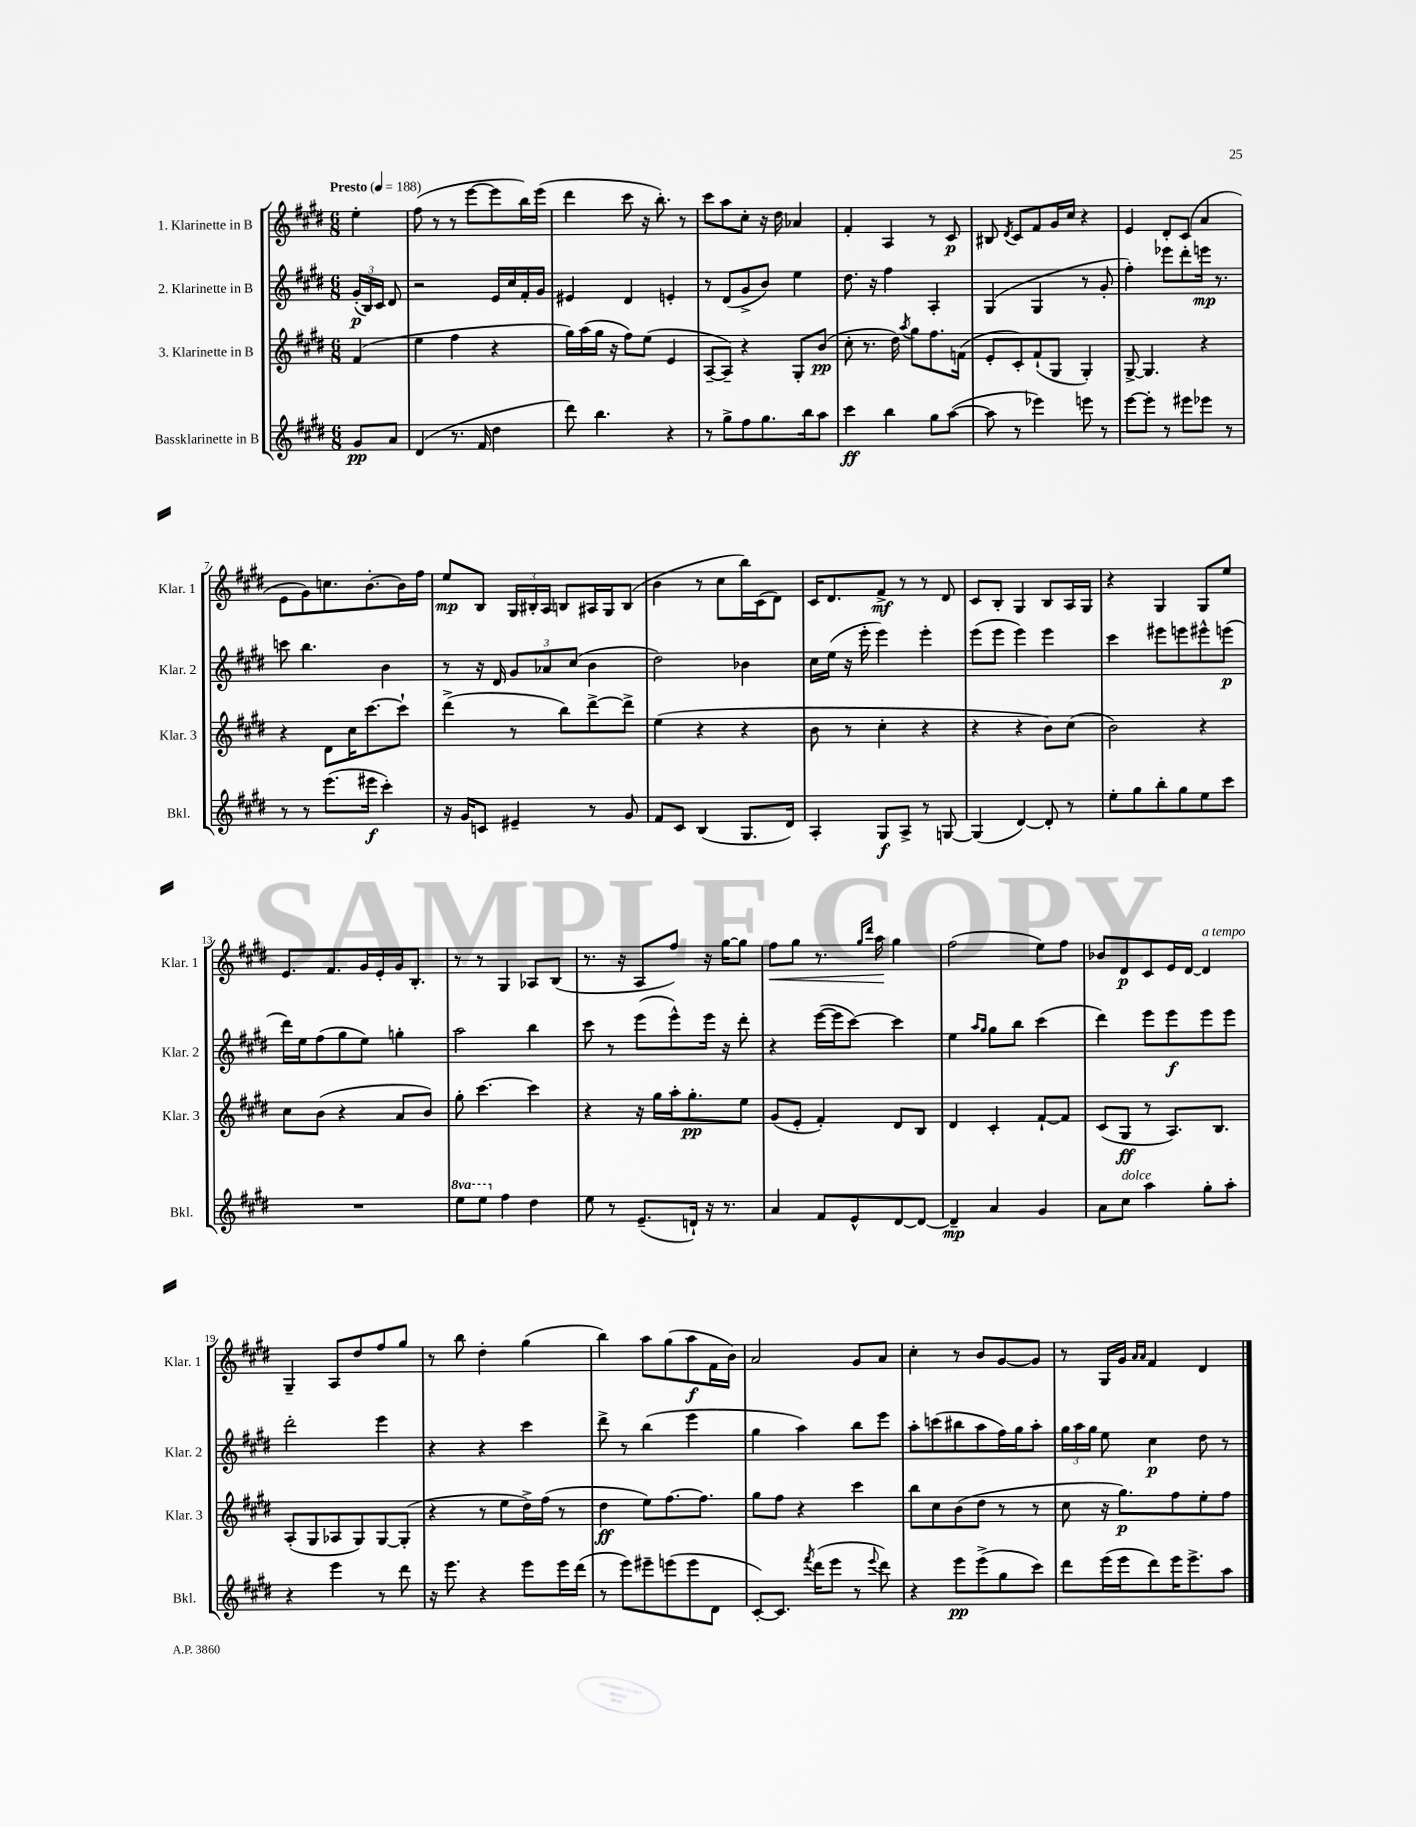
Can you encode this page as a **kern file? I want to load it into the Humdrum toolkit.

**kern	**dynam	**kern	**dynam	**kern	**dynam	**kern	**dynam
*part4	*part4	*part3	*part3	*part2	*part2	*part1	*part1
*staff4	*staff4	*staff3	*staff3	*staff2	*staff2	*staff1	*staff1
*I"Bassklarinette in B	*	*I"3. Klarinette in B	*	*I"2. Klarinette in B	*	*I"1. Klarinette in B	*
*I'Bkl.	*	*I'Klar. 3	*	*I'Klar. 2	*	*I'Klar. 1	*
*clefG2	*	*clefG2	*	*clefG2	*	*clefG2	*
*k[f#c#g#d#]	*	*k[f#c#g#d#]	*	*k[f#c#g#d#]	*	*k[f#c#g#d#]	*
*M6/8	*	*M6/8	*	*M6/8	*	*M6/8	*
*MM188	*	*MM188	*	*MM188	*	*MM188	*
=	=	=	=	=	=	=	=
!	!	!	!	!	!	!LO:TX:a:B:t=Presto	!
8g#/L	pp	(4f#/	.	(24g#'/LL	p	4ee'\	.
.	.	.	.	24B/)	.	.	.
.	.	.	.	24c#/JJ	.	.	.
8a/J	.	.	.	8d#/	.	.	.
=1	=1	=1	=1	=1	=1	=1	=1
(4d#/	.	4ee\	.	2r	.	(8ff#\	.
.	.	.	.	.	.	8r	.
8.r	.	4ff#\	.	.	.	8r	.
.	.	.	.	.	.	[8eee\L	.
16f#/	.	.	.	.	.	.	.
4dd#\	.	4r	.	16e/LL	.	8eee\]	.
.	.	.	.	16cc#/	.	.	.
.	.	.	.	16f#'/	.	16bb\L)	.
.	.	.	.	16g#/JJ	.	(16eee\JJ	.
=2	=2	=2	=2	=2	=2	=2	=2
8ddd#\)	.	16gg#\LL)	.	4e#X/	.	4ddd#\	.
.	.	(16aa\	.	.	.	.	.
4.bb\	.	16gg#\JJ	.	.	.	.	.
.	.	16r	.	.	.	.	.
.	.	8ff#\L)	.	4d#/	.	8ccc#\	.
.	.	(8ee\J	.	.	.	16r	.
.	.	.	.	.	.	8.bb'\)	.
4r	.	4e/	.	4en'/	.	.	.
.	.	.	.	.	.	8r	.
=3	=3	=3	=3	=3	=3	=3	=3
8r	.	[8A~/L	.	8r	.	8ccc#\L	.
8gg#^\L	.	8A~/J])	.	(8d#/L	.	8aa\	.
8ff#\	.	4r	.	8g#^/	.	8cc#'\J	.
8.gg#\	.	.	.	8b/J)	.	16r	.
.	.	.	.	.	.	16dd#\	.
.	.	8G#'/L	.	4ee\	.	4a-X/	.
16bb\k	.	.	.	.	.	.	.
8aa\J	.	(8b/J	pp	.	.	.	.
=4	=4	=4	=4	=4	=4	=4	=4
4ccc#\	ff	8cc#'\	.	8.dd#\	.	4f#'/	.
.	.	8.r	.	.	.	.	.
.	.	.	.	16r	.	.	.
4bb\	.	.	.	4ff#\	.	4A/	.
.	.	16dd#\)	.	.	.	.	.
.	.	8qaa/	.	.	.	.	.
.	.	8gg#\L	.	.	.	.	.
8gg#\L	.	8.ff#\	.	4A'/	.	8r	.
([8aa\J	.	.	.	.	.	8c#/	p
.	.	(16fn\Jk	.	.	.	.	.
=5	=5	=5	=5	=5	=5	=5	=5
8aa\]	.	8e'/L	.	(4G#/	.	8B#X/	.
.	.	.	.	.	.	8qd#/	.
8r	.	8c#'/)	.	.	.	8c#/L	.
4eee-X\)	.	(8f#`/	.	4G#/	.	8f#/	.
.	.	8G#/J	.	.	.	16g#/L	.
.	.	.	.	.	.	16cc#/JJ	.
8eeen\	.	4G#'/)	.	8r	.	4r	.
8r	.	.	.	8g#'/	.	.	.
=6	=6	=6	=6	=6	=6	=6	=6
[8eee\L	.	[8G#^/	.	4ff#'\)	.	4e/	.
8eee'\J]	.	4.G#/]	.	.	.	.	.
8r	.	.	.	8eee-X\L	.	8d#'/L	.
8eee#X\L	.	.	.	8ddd#'\	.	(8c#/J	.
8eee-X\J	.	4r	.	16eeen\Jk	mp	4a/	.
.	.	.	.	8.r	.	.	.
8r	.	.	.	.	.	.	.
!!LO:LB:g=z
=7	=7	=7	=7	=7	=7	=7	=7
8r	.	4r	.	8cccn\	.	8e\L	.
8r	.	.	.	4.bb\	.	8g#\)	.
(8.eee\L	.	8d#\L	.	.	.	8.ccn\	.
.	.	16cc#\K	.	.	.	.	.
16eee#X\Jk	f	[8.ccc#\	.	.	.	[8.b'\	.
4ccc#'\)	.	.	.	4b\	.	.	.
.	.	8ccc#`\J]	.	.	.	16b\L]	.
.	.	.	.	.	.	16ff#\JJ	.
=8	=8	=8	=8	=8	=8	=8	=8
16r	.	(4ddd#^\	.	8r	.	8ee/L	mp
16g#/KL	.	.	.	.	.	.	.
8cn/J	.	.	.	16r	.	8B/J	.
.	.	.	.	16d#/	.	.	.
4e#X~/	.	8r	.	12g#/L	.	24G#/LL	.
.	.	.	.	.	.	24B#X'/	.
.	.	.	.	12a-X/	.	24A/JJ	.
.	.	8bb\L)	.	.	.	8Bn/L	.
.	.	.	.	(12cc#/J	.	.	.
8r	.	[8ddd#^\	.	4b\	.	16A#X/L	.
.	.	.	.	.	.	16G#/J	.
8g#/	.	8ddd#^\J]	.	.	.	(8B/J	.
=9	=9	=9	=9	=9	=9	=9	=9
8f#/L	.	(4ee\	.	2dd#\)	.	4b\	.
8c#/J	.	.	.	.	.	.	.
(4B/	.	4r	.	.	.	8r	.
.	.	.	.	.	.	8cc#\L	.
8.G#/L	.	4r	.	4b-X\	.	16bb\L)	.
.	.	.	.	.	.	(16c#\J	.
.	.	.	.	.	.	8d#\J)	.
16d#/Jk)	.	.	.	.	.	.	.
=10	=10	=10	=10	=10	=10	=10	=10
4A'/	.	8b\	.	16cc#\LL	.	16c#/KL	.
.	.	.	.	(16ee\JJ	.	8.d#/	.
.	.	8r	.	16r	.	.	.
.	.	.	.	16eee'\	.	.	.
8G#/L	f	4cc#'\	.	4eee\)	.	8f#^/J	mf
8A^/J	.	.	.	.	.	8r	.
8r	.	4r	.	4eee'\	.	8r	.
[8Gn/	.	.	.	.	.	8d#/	.
=11	=11	=11	=11	=11	=11	=11	=11
(4G/]	.	4r	.	(8eee\L	.	8c#/L	.
.	.	.	.	8eee\J	.	8B'/J	.
[4d#/)	.	4r	.	4eee\)	.	4G#/	.
8d#'/]	.	8b\L)	.	4eee\	.	8B/L	.
8r	.	(8cc#\J	.	.	.	16A/L	.
.	.	.	.	.	.	16G#/JJ	.
=12	=12	=12	=12	=12	=12	=12	=12
8ee'\L	.	2b\)	.	4ccc#\	.	4r	.
8gg#\	.	.	.	.	.	.	.
8bb'\	.	.	.	8eee#X\L	.	4G#/	.
8gg#\	.	.	.	8eeen\	.	.	.
8ee\	.	4r	.	8eee#X^^\	.	8G#/L	.
8ccc#\J	.	.	.	(8eeen\J	p	8ee/J	.
!!LO:LB:g=z
=13	=13	=13	=13	=13	=13	=13	=13
2.r	.	8cc#\L	.	16ddd#\LL)	.	8.e/L	.
.	.	.	.	16ee\J	.	.	.
.	.	(8b\J	.	(8ff#\	.	.	.
.	.	.	.	.	.	8.f#/	.
.	.	4r	.	8gg#\	.	.	.
.	.	.	.	8ee\J)	.	16g#/L	.
.	.	.	.	.	.	16e'/	.
.	.	8a/L	.	4ggn'\	.	16g#/J	.
.	.	.	.	.	.	8.B'/J	.
.	.	8b/J)	.	.	.	.	.
=14	=14	=14	=14	=14	=14	=14	=14
*8va	*	*	*	*	*	*	*
8eee\L	.	8gg#'\	.	2aa\	.	8r	.
8eee\J	.	[4.ccc#\	.	.	.	8r	.
*X8va	*	*	*	*	*	*	*
4ff#\	.	.	.	.	.	4G#/	.
4dd#\	.	4ccc#\]	.	4bb\	.	8A-X/L	.
.	.	.	.	.	.	(8B/J	.
=15	=15	=15	=15	=15	=15	=15	=15
8ee\	.	4r	.	8ccc#\	.	8.r	.
8r	.	.	.	8r	.	.	.
.	.	.	.	.	.	16r	.
(8.e~/L	.	16r	.	(8eee\L	.	8A/L	.
.	.	16gg#\LL	.	.	.	.	.
.	.	16aa'\J	.	8eee^^\)	.	8ff#/J)	.
16dn`/Jk)	.	8.gg#'\	pp	.	.	.	.
16r	.	.	.	16eee\Jk	.	16r	.
8.r	.	.	.	16r	.	[16gg#\KL	.
.	.	8ee\J	.	8ddd#'\	.	8gg#\J]	.
=16	=16	=16	=16	=16	=16	=16	=16
!	!	!	!	!	!	!	!LO:HP:b
4a/	.	(8g#/L	.	4r	.	8ff#\L	<
.	.	8e'/J	.	.	.	8gg#\J	.
8f#/L	.	4f#'/)	.	([16eee\LL	.	8.r	.
.	.	.	.	16eee\J]	.	.	.
8e^^/	.	.	.	[8ccc#\J)	.	.	.
.	.	.	.	.	.	16qqgg#/LL	.
.	.	.	.	.	.	16qqddd#/JJ	.
.	.	.	.	.	.	16aa\	.
[8d#/	.	8d#/L	.	4ccc#\]	.	4gg#\	[
8d#/J_	.	8B/J	.	.	.	.	.
=17	=17	=17	=17	=17	=17	=17	=17
4d#~/]	mp	4d#/	.	4ee\	.	(2ff#\	.
.	.	.	.	16qqaa/LL	.	.	.
.	.	.	.	16qqgg#/JJ	.	.	.
4a/	.	4c#'/	.	8gg#\L	.	.	.
.	.	.	.	8bb\J	.	.	.
4g#/	.	[8f#`/L	.	(4ccc#\	.	8ee\L)	.
.	.	8f#/J]	.	.	.	8ff#\J	.
=18	=18	=18	=18	=18	=18	=18	=18
8a\L	.	(8c#/L	.	4ddd#\)	.	8b-X/L	.
!LO:TX:a:i:t=dolce	!	!	!	!	!	!	!
8cc#\J	.	8G#/J	ff	.	.	8d#/	p
4aa\	.	8r	.	8eee\L	.	8c#/	.
.	.	8.A/L)	.	8eee\	f	16e/L	.
.	.	.	.	.	.	[16d#/JJ	.
!	!	!	!	!	!	!LO:TX:a:i:t=a tempo	!
8gg#'\L	.	.	.	8eee\	.	4d#/]	.
.	.	8.B/J	.	.	.	.	.
8aa'\J	.	.	.	8eee\J	.	.	.
!!LO:LB:g=z
=19	=19	=19	=19	=19	=19	=19	=19
4r	.	(8A'/L	.	2ddd#'\	.	4G#~/	.
.	.	8G#/	.	.	.	.	.
4eee\	.	8A-X/	.	.	.	8A/L	.
.	.	8G#/)	.	.	.	8dd#/	.
8r	.	[8G#/	.	4eee\	.	8ff#/	.
8ddd#\	.	(8G#'/J]	.	.	.	8gg#/J	.
=20	=20	=20	=20	=20	=20	=20	=20
16r	.	4r	.	4r	.	8r	.
8.eee\	.	.	.	.	.	.	.
.	.	.	.	.	.	8bb\	.
4r	.	8r	.	4r	.	4dd#'\	.
.	.	8ee\L	.	.	.	.	.
8eee\L	.	16dd#^\L)	.	4ccc#\	.	(4gg#\	.
.	.	(16ff#\JJ	.	.	.	.	.
16eee\L	.	8r	.	.	.	.	.
(16ddd#\JJ	.	.	.	.	.	.	.
=21	=21	=21	=21	=21	=21	=21	=21
8r	.	4dd#\	ff	8ddd#^\	.	4bb\)	.
8eee\L)	.	.	.	8r	.	.	.
8eee#X~\	.	8ee\L)	.	(4bb\	.	8aa\L	.
(8eeen\	.	[8.ff#\	.	.	.	(8gg#\	.
8eee\	.	.	.	4eee\	.	8aa\	f
.	.	8.ff#\J]	.	.	.	.	.
8d#\J	.	.	.	.	.	16f#\L	.
.	.	.	.	.	.	16b\JJ)	.
=22	=22	=22	=22	=22	=22	=22	=22
[8c#'/L)	.	8gg#\L	.	4gg#\	.	2a/	.
8.c#/J]	.	8ff#\J	.	.	.	.	.
.	.	4r	.	4aa\)	.	.	.
8qfff#/	.	.	.	.	.	.	.
(16ddd#\KL	.	.	.	.	.	.	.
8eee\J	.	.	.	.	.	.	.
8r	.	4ccc#\	.	8bb\L	.	8g#/L	.
8qqeee/	.	.	.	.	.	.	.
8ddd#\)	.	.	.	8eee\J	.	8a/J	.
=23	=23	=23	=23	=23	=23	=23	=23
4r	.	8bb\L	.	8aa'\L	.	4cc#'\	.
.	.	8cc#\	.	(8cccn\	.	.	.
8eee\L	pp	(8b\	.	8bb#X\	.	8r	.
(8eee^\	.	8dd#\J	.	8aa\	.	8b/L	.
8gg#\	.	8r	.	16ff#\L)	.	[8g#/	.
.	.	.	.	16gg#\J	.	.	.
8ccc#\J)	.	8r	.	8aa'\J	.	8g#/J]	.
=24	=24	=24	=24	=24	=24	=24	=24
8ddd#\L	.	8cc#\	.	24gg#\LL	.	8r	.
.	.	.	.	24aa\	.	.	.
.	.	.	.	24gg#\JJ	.	.	.
(16eee\L	.	16r	.	8ee\	.	16G#/LL	.
16eee\J	.	8.gg#\L)	p	.	.	16g#/JJ	.
.	.	.	.	.	.	16qqa/LL	.
.	.	.	.	.	.	16qqa/JJ	.
8ddd#\)	.	.	.	4cc#\	p	4f#/	.
16eee\K	.	8ff#\	.	.	.	.	.
8.eee^\	.	.	.	.	.	.	.
.	.	8ee'\	.	8dd#\	.	4d#/	.
8aa\J	.	8ff#\J	.	8r	.	.	.
==	==	==	==	==	==	==	==
*-	*-	*-	*-	*-	*-	*-	*-
